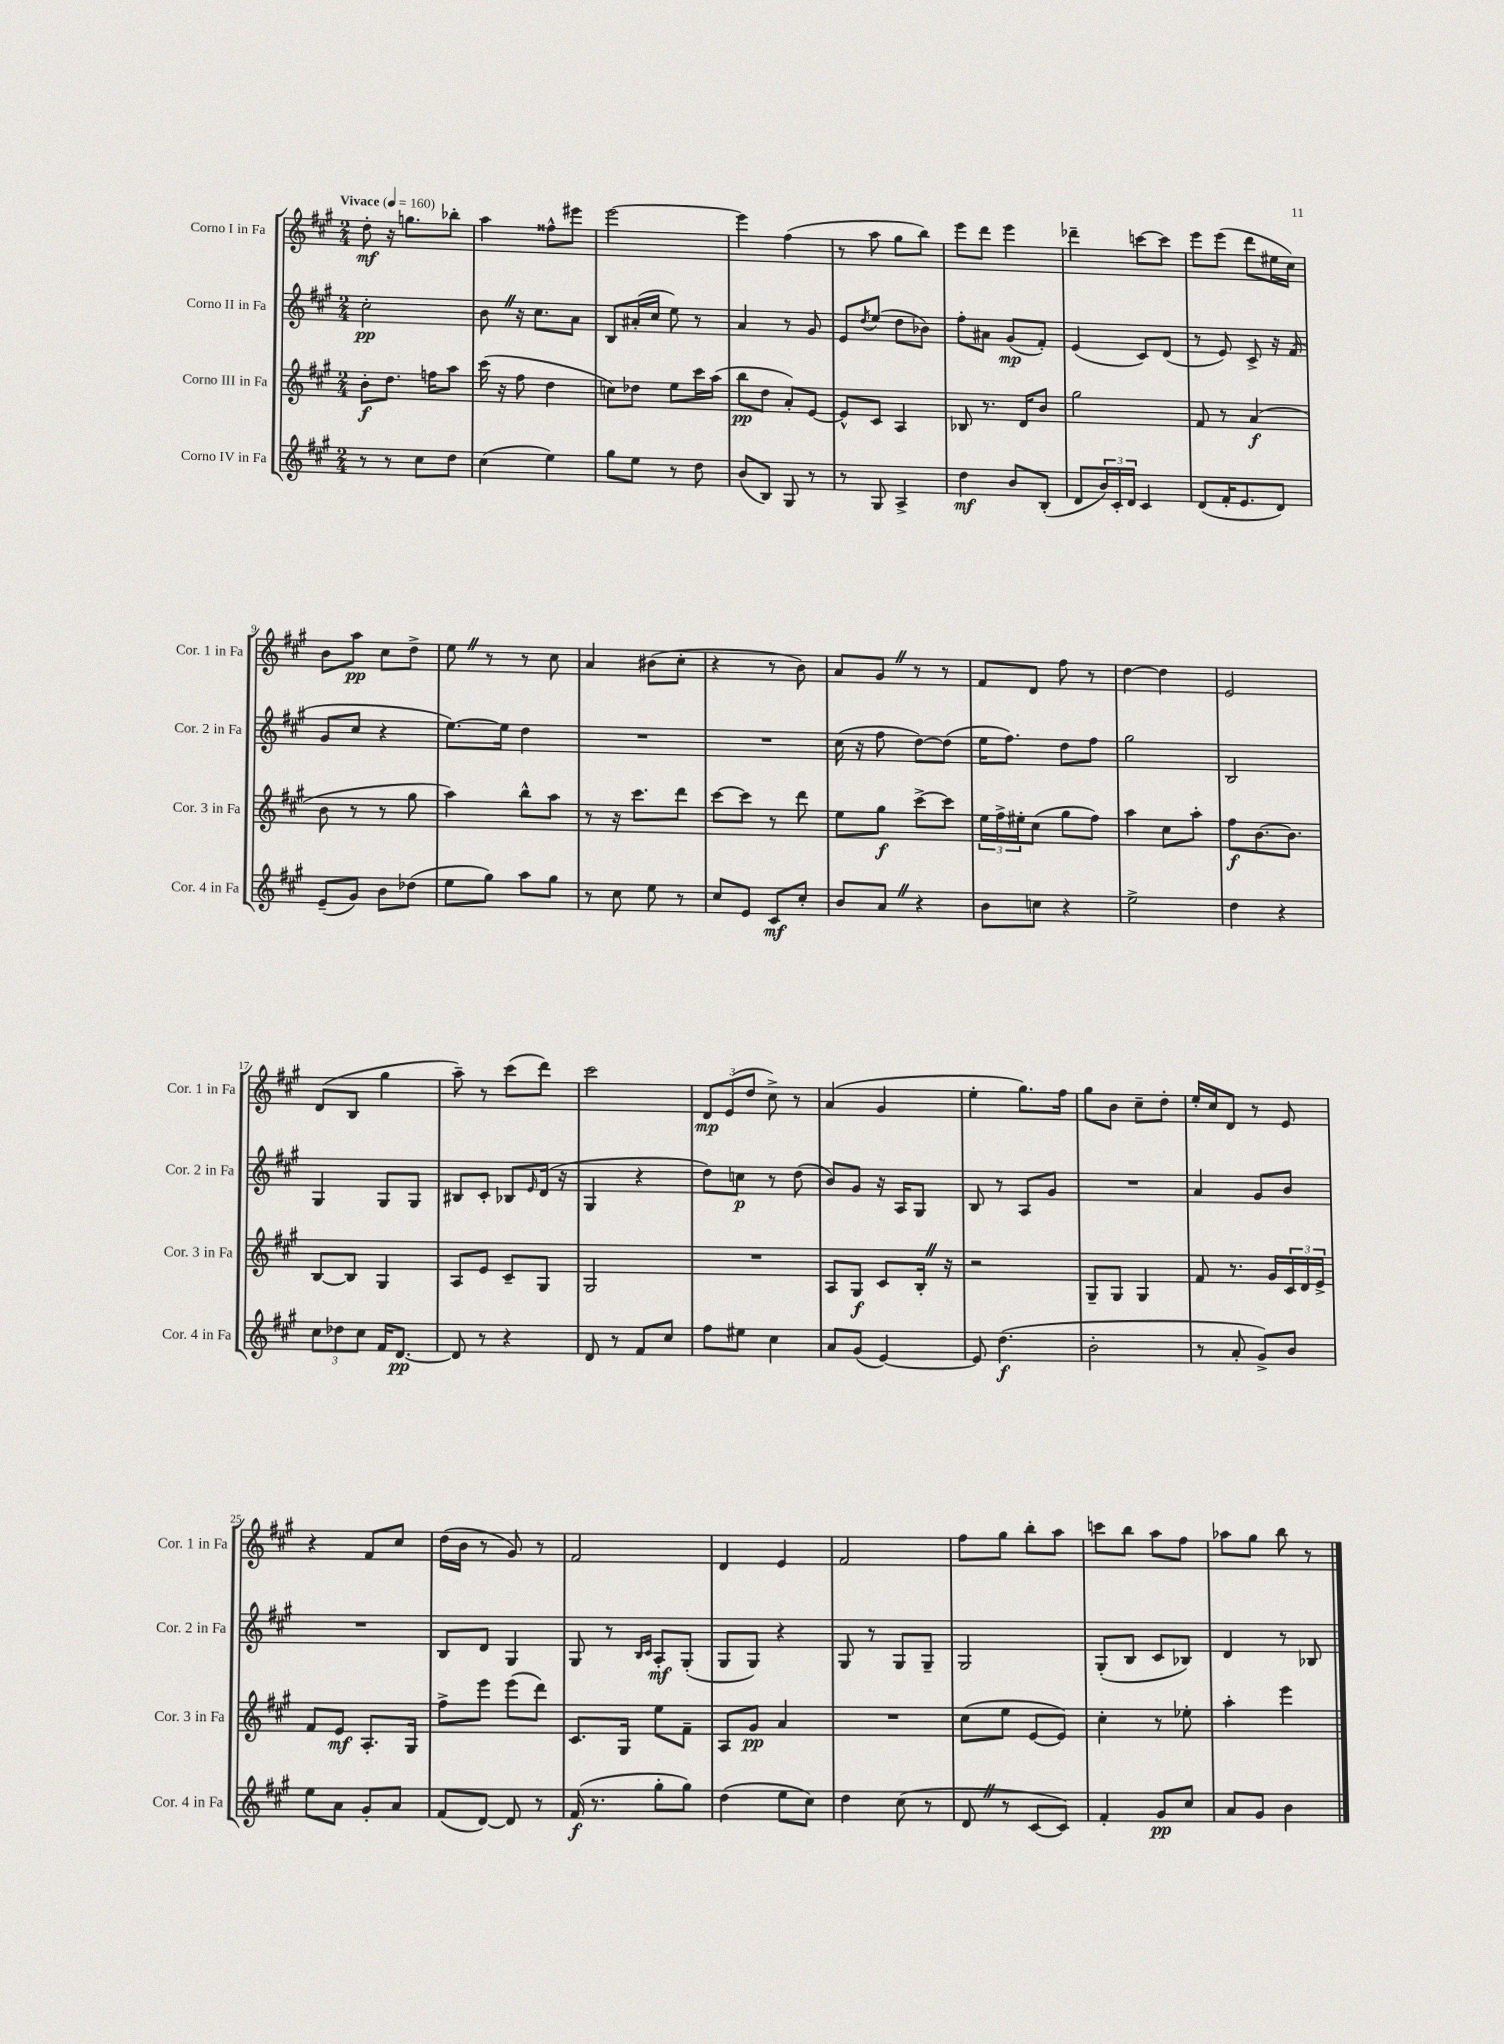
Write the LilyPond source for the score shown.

<<
\new StaffGroup <<
\new Staff = "s0" \with { instrumentName = "Corno I in Fa" shortInstrumentName = "Cor. 1 in Fa" } {
    \clef treble \key a \major \numericTimeSignature \time 2/4 \tempo "Vivace" 4 = 160
    d''8-.\mf r16 g''8. bes''8-. |
    a''4 fisis''8-^ eis'''8 |
    e'''2~ |
    e'''4 fis''4( |
    r8 a''8 gis''8 b''8) |
    e'''8 d'''8 e'''4 |
    des'''4-- c'''8~ c'''8 |
    e'''8 e'''8( d'''8 eis''16 cis''16) |
    b'8 a''8\pp cis''8 d''8-> |
    e''8 \once \override BreathingSign.text = \markup { \musicglyph "scripts.caesura.straight" } \breathe r8 r8 cis''8 |
    a'4 bis'8( cis''8-. |
    r4 r8 b'8) |
    a'8 gis'8 \once \override BreathingSign.text = \markup { \musicglyph "scripts.caesura.straight" } \breathe r8 r8 |
    fis'8 d'8 fis''8 r8 |
    d''4~ d''4 |
    e'2 |
    d'8( b8 gis''4 |
    a''8--) r8 cis'''8( d'''8) |
    cis'''2 |
    \tuplet 3/2 { d'8\mp e'8( d''8 } cis''8->) r8 |
    a'4( gis'4 |
    e''4-. gis''8.) fis''16 |
    gis''8 b'8 cis''8-- d''8-. |
    e''16-. cis''16 d'8 r8 e'8 |
    r4 fis'8 cis''8 |
    d''16( b'16 r8 gis'8) r8 |
    fis'2 |
    d'4 e'4 |
    fis'2 |
    fis''8 gis''8 b''8-. a''8 |
    c'''8 b''8 a''8 fis''8 |
    aes''8 gis''8 b''8 r8 \bar "|." |
}
\new Staff = "s1" \with { instrumentName = "Corno II in Fa" shortInstrumentName = "Cor. 2 in Fa" } {
    \clef treble \key a \major \numericTimeSignature \time 2/4
    cis''2-.\pp |
    b'8 \once \override BreathingSign.text = \markup { \musicglyph "scripts.caesura.straight" } \breathe r16 cis''8. a'8 |
    b8 ais'16-.( cis''16 e''8) r8 |
    a'4 r8 gis'8 |
    e'8 \acciaccatura { d''8 } e''8( d''8 bes'8) |
    fis''8-. ais'8 gis'8\mp( fis'8-.) |
    e'4( cis'8) d'8( |
    r8 e'8) cis'8-> r16 fis'16( |
    gis'8 cis''8 r4 |
    e''8.~) e''16 d''4 |
    R2 |
    R2 |
    cis''16( r16 fis''8 d''8~) d''8( |
    e''16 fis''8.) d''8 fis''8 |
    gis''2 |
    b2 |
    gis4 gis8 gis8 |
    bis8 cis'8-. bes8 \grace { e'16 } d'16( r16 |
    gis4 r4 |
    d''8) c''8\p r8 d''8( |
    b'8) gis'8 r16 a16 gis8 |
    b8 r8 a8 gis'8 |
    R2 |
    a'4 gis'8 b'8 |
    R2 |
    b8 d'8 gis4 |
    gis8 r8 \grace { b16 cis'16 } a8-.\mf gis8-.( |
    gis8 gis8) r4 |
    gis8 r8 gis8 gis8-- |
    gis2 |
    gis8-.( b8 cis'8 bes8) |
    d'4 r8 bes8 \bar "|." |
}
\new Staff = "s2" \with { instrumentName = "Corno III in Fa" shortInstrumentName = "Cor. 3 in Fa" } {
    \clef treble \key a \major \numericTimeSignature \time 2/4
    b'8-.\f d''8. f''16 a''8 |
    cis'''16( r16 fis''8 d''4 |
    c''8) des''8 e''8 cis'''16 a''16( |
    b''8\pp d''8 a'8-.) e'8~ |
    e'8-^ cis'8 a4 |
    bes8 r8. d'16 b'8 |
    gis''2 |
    fis'8 r8 a'4\f( |
    b'8 r8 r8 gis''8 |
    a''4) b''8-^ a''8 |
    r8 r16 cis'''8. d'''8 |
    cis'''8~ cis'''8 r8 d'''8 |
    e''8 gis''8\f cis'''8~-> cis'''8 |
    \tuplet 3/2 { e''16 fis''16-> eis''16-. } cis''8( gis''8 fis''8) |
    a''4 cis''8 a''8-. |
    fis''8\f b'8.~ b'8. |
    b8~ b8 gis4 |
    a8 e'8 cis'8-- gis8 |
    gis2 |
    R2 |
    a8 gis8\f cis'8 b16-. \once \override BreathingSign.text = \markup { \musicglyph "scripts.caesura.straight" } \breathe r16 |
    r2 |
    gis8-- gis8 gis4 |
    fis'8 r8. gis'16 \tuplet 3/2 { cis'16 d'16 e'16-> } |
    fis'8 e'8\mf a8.-. gis16 |
    fis''8-> e'''8 e'''8( d'''8) |
    cis'8. gis16 e''8 fis'8-- |
    a8 gis'8\pp a'4 |
    R2 |
    cis''8( e''8 e'8~ e'8) |
    cis''4-. r8 ees''8-. |
    a''4-. e'''4 \bar "|." |
}
\new Staff = "s3" \with { instrumentName = "Corno IV in Fa" shortInstrumentName = "Cor. 4 in Fa" } {
    \clef treble \key a \major \numericTimeSignature \time 2/4
    r8 r8 cis''8 d''8 |
    cis''4( e''4) |
    gis''8 e''8 r8 d''8 |
    b'8( b8) gis8 r8 |
    r8 gis8 a4-> |
    d''4\mf b'8 b8-.( |
    d'8 \tuplet 3/2 { b'16) cis'16-. d'16 } cis'4 |
    d'8( fis'16-. e'8. d'8) |
    e'8--( gis'8) b'8 des''8( |
    e''8 gis''8) a''8 gis''8 |
    r8 cis''8 e''8 r8 |
    cis''8 e'8 cis'8\mf cis''8-. |
    b'8 a'8 \once \override BreathingSign.text = \markup { \musicglyph "scripts.caesura.straight" } \breathe r4 |
    b'8 c''8 r4 |
    e''2-> |
    d''4 r4 |
    \tuplet 3/2 { cis''8 des''8 cis''8 } fis'16 d'8.~\pp |
    d'8 r8 r4 |
    d'8 r8 fis'8 cis''8 |
    fis''8 eis''8 cis''4 |
    a'8 gis'8( e'4~) |
    e'8 d''4.\f( |
    b'2-. |
    r8 a'8-. gis'8->) b'8 |
    e''8 a'8 gis'8-. a'8 |
    fis'8( d'8~) d'8 r8 |
    fis'16\f( r8. gis''8-. gis''8) |
    d''4( e''8 cis''8) |
    d''4 cis''8( r8 |
    d'8 \once \override BreathingSign.text = \markup { \musicglyph "scripts.caesura.straight" } \breathe r8 cis'8~ cis'8) |
    fis'4-. gis'8\pp cis''8 |
    a'8 gis'8 b'4 \bar "|." |
}
>>
>>
